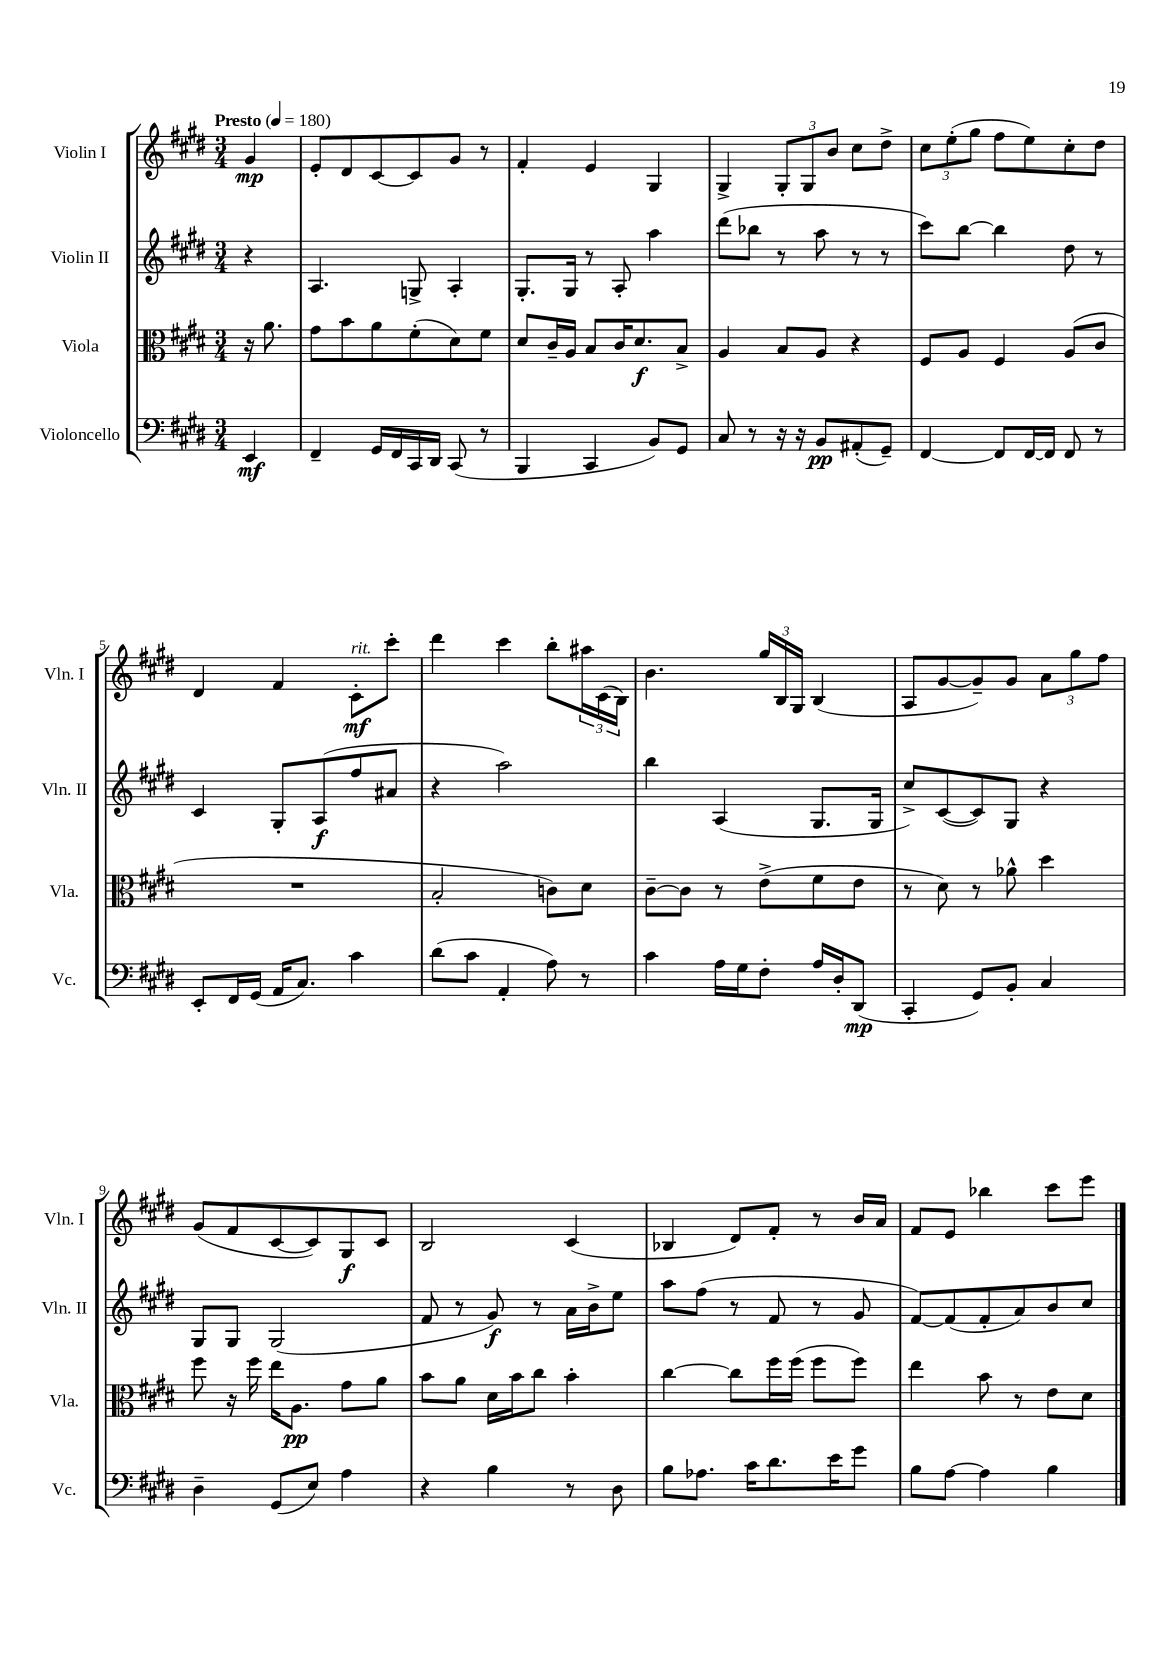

**kern	**dynam	**kern	**dynam	**kern	**dynam	**kern	**dynam
*part4	*part4	*part3	*part3	*part2	*part2	*part1	*part1
*staff4	*staff4	*staff3	*staff3	*staff2	*staff2	*staff1	*staff1
*I"Violoncello	*	*I"Viola	*	*I"Violin II	*	*I"Violin I	*
*I'Vc.	*	*I'Vla.	*	*I'Vln. II	*	*I'Vln. I	*
*clefF4	*	*clefC3	*	*clefG2	*	*clefG2	*
*k[f#c#g#d#]	*	*k[f#c#g#d#]	*	*k[f#c#g#d#]	*	*k[f#c#g#d#]	*
*M3/4	*	*M3/4	*	*M3/4	*	*M3/4	*
*MM180	*	*MM180	*	*MM180	*	*MM180	*
=	=	=	=	=	=	=	=
!	!	!	!	!	!	!LO:TX:a:B:t=Presto	!
4EE/	mf	16r	.	4r	.	4g#/	mp
.	.	8.a\	.	.	.	.	.
=1	=1	=1	=1	=1	=1	=1	=1
4FF#~/	.	8g#\L	.	4.A/	.	8e'/L	.
.	.	8b\	.	.	.	8d#/	.
16GG#/LL	.	8a\	.	.	.	[8c#/	.
16FF#/	.	.	.	.	.	.	.
16CC#/	.	(8f#'\	.	8Gn^/	.	8c#/]	.
16DD#/JJ	.	.	.	.	.	.	.
(8CC#/	.	8d#\)	.	4A'/	.	8g#/J	.
8r	.	8f#\J	.	.	.	8r	.
=2	=2	=2	=2	=2	=2	=2	=2
4BBB/	.	8d#/L	.	8.G#'/L	.	4f#'/	.
.	.	16c#~/L	.	.	.	.	.
.	.	16A/JJ	.	16G#/Jk	.	.	.
4CC#/	.	8B/L	.	8r	.	4e/	.
.	.	16c#/K	.	8A'/	.	.	.
.	.	8.d#/	f	.	.	.	.
8BB/L)	.	.	.	4aa\	.	4G#/	.
8GG#/J	.	8B^/J	.	.	.	.	.
=3	=3	=3	=3	=3	=3	=3	=3
8C#/	.	4A/	.	(8ddd#\L	.	4G#^/	.
8r	.	.	.	8bb-X\J	.	.	.
16r	.	8B/L	.	8r	.	12G#'/L	.
16r	.	.	.	.	.	.	.
.	.	.	.	.	.	12G#/	.
8BB/L	pp	8A/J	.	8aa\	.	.	.
.	.	.	.	.	.	12b/J	.
(8AA#X'/	.	4r	.	8r	.	8cc#\L	.
8GG#~/J)	.	.	.	8r	.	8dd#^\J	.
=4	=4	=4	=4	=4	=4	=4	=4
[4FF#/	.	8F#/L	.	8ccc#\L)	.	12cc#\L	.
.	.	.	.	.	.	(12ee'\	.
.	.	8A/J	.	[8bb\J	.	.	.
.	.	.	.	.	.	12gg#\J	.
8FF#/L]	.	4F#/	.	4bb\]	.	8ff#\L	.
[16FF#/L	.	.	.	.	.	8ee\)	.
16FF#/JJ]	.	.	.	.	.	.	.
8FF#/	.	(8A/L	.	8dd#\	.	8cc#'\	.
8r	.	8c#/J	.	8r	.	8dd#\J	.
!!LO:LB:g=z
=5	=5	=5	=5	=5	=5	=5	=5
8EE'/L	.	2.r	.	4c#/	.	4d#/	.
16FF#/L	.	.	.	.	.	.	.
(16GG#/JJ	.	.	.	.	.	.	.
16AA/KL	.	.	.	8G#'/L	.	4f#/	.
8.C#/J)	.	.	.	.	.	.	.
.	.	.	.	(8A/	f	.	.
!	!	!	!	!	!	!LO:TX:a:i:t=rit.	!
4c#\	.	.	.	8ff#/	.	8c#'\L	mf
.	.	.	.	8a#X/J	.	8ccc#'\J	.
=6	=6	=6	=6	=6	=6	=6	=6
(8d#\L	.	2B'/	.	4r	.	4ddd#\	.
8c#\J	.	.	.	.	.	.	.
4AA'/	.	.	.	2aa\)	.	4ccc#\	.
8A\)	.	8cn\L)	.	.	.	8bb'\L	.
8r	.	8d#\J	.	.	.	24aa#X\L	.
.	.	.	.	.	.	(24c#\	.
.	.	.	.	.	.	24B\JJ)	.
=7	=7	=7	=7	=7	=7	=7	=7
4c#\	.	[8c#~\L	.	4bb\	.	4.b\	.
.	.	8c#\J]	.	.	.	.	.
16A\LL	.	8r	.	(4A/	.	.	.
16G#\J	.	.	.	.	.	.	.
8F#'\J	.	(8e^\L	.	.	.	24gg#/LL	.
.	.	.	.	.	.	24B/	.
.	.	.	.	.	.	24G#/JJ	.
16A/LL	.	8f#\	.	8.G#/L	.	(4B/	.
16D#'/J	.	.	.	.	.	.	.
(8DD#/J	mp	8e\J	.	.	.	.	.
.	.	.	.	16G#/Jk	.	.	.
=8	=8	=8	=8	=8	=8	=8	=8
4CC#'/	.	8r	.	8cc#^/L)	.	8A/L	.
.	.	8d#\)	.	([8c#/	.	[8g#/	.
8GG#/L)	.	8r	.	8c#/])	.	8g#~/])	.
8BB'/J	.	8a-X^^\	.	8G#/J	.	8g#/J	.
4C#/	.	4dd#\	.	4r	.	12a\L	.
.	.	.	.	.	.	12gg#\	.
.	.	.	.	.	.	12ff#\J	.
!!LO:LB:g=z
=9	=9	=9	=9	=9	=9	=9	=9
4D#~\	.	8ff#\	.	8G#/L	.	(8g#/L	.
.	.	16r	.	8G#/J	.	8f#/	.
.	.	16ff#\	.	.	.	.	.
(8GG#/L	.	16ee\KL	.	(2G#/	.	[8c#/	.
.	.	8.A\J	pp	.	.	.	.
8E/J)	.	.	.	.	.	8c#/])	.
4A\	.	8g#\L	.	.	.	8G#/	f
.	.	8a\J	.	.	.	8c#/J	.
=10	=10	=10	=10	=10	=10	=10	=10
4r	.	8b\L	.	8f#/	.	2B/	.
.	.	8a\J	.	8r	.	.	.
4B\	.	16d#\LL	.	8g#/)	f	.	.
.	.	16b\J	.	.	.	.	.
.	.	8cc#\J	.	8r	.	.	.
8r	.	4b'\	.	16a\LL	.	(4c#/	.
.	.	.	.	16b^\J	.	.	.
8D#\	.	.	.	8ee\J	.	.	.
=11	=11	=11	=11	=11	=11	=11	=11
8B\L	.	[4cc#\	.	8aa\L	.	4B-X/	.
8.A-X\J	.	.	.	(8ff#\J	.	.	.
.	.	8cc#\L]	.	8r	.	8d#/L)	.
16c#\KL	.	.	.	.	.	.	.
8.d#\	.	16ff#\L	.	8f#/	.	8f#'/J	.
.	.	(16ff#\JJ	.	.	.	.	.
.	.	8ff#\L	.	8r	.	8r	.
16e\K	.	.	.	.	.	.	.
8g#\J	.	8ff#\J)	.	8g#/	.	16b/LL	.
.	.	.	.	.	.	16a/JJ	.
=12	=12	=12	=12	=12	=12	=12	=12
8B\L	.	4ee\	.	[8f#/L)	.	8f#/L	.
[8A\J	.	.	.	(8f#/]	.	8e/J	.
4A\]	.	8b\	.	8f#'/	.	4bb-X\	.
.	.	8r	.	8a/)	.	.	.
4B\	.	8e\L	.	8b/	.	8ccc#\L	.
.	.	8d#\J	.	8cc#/J	.	8eee\J	.
==	==	==	==	==	==	==	==
*-	*-	*-	*-	*-	*-	*-	*-
